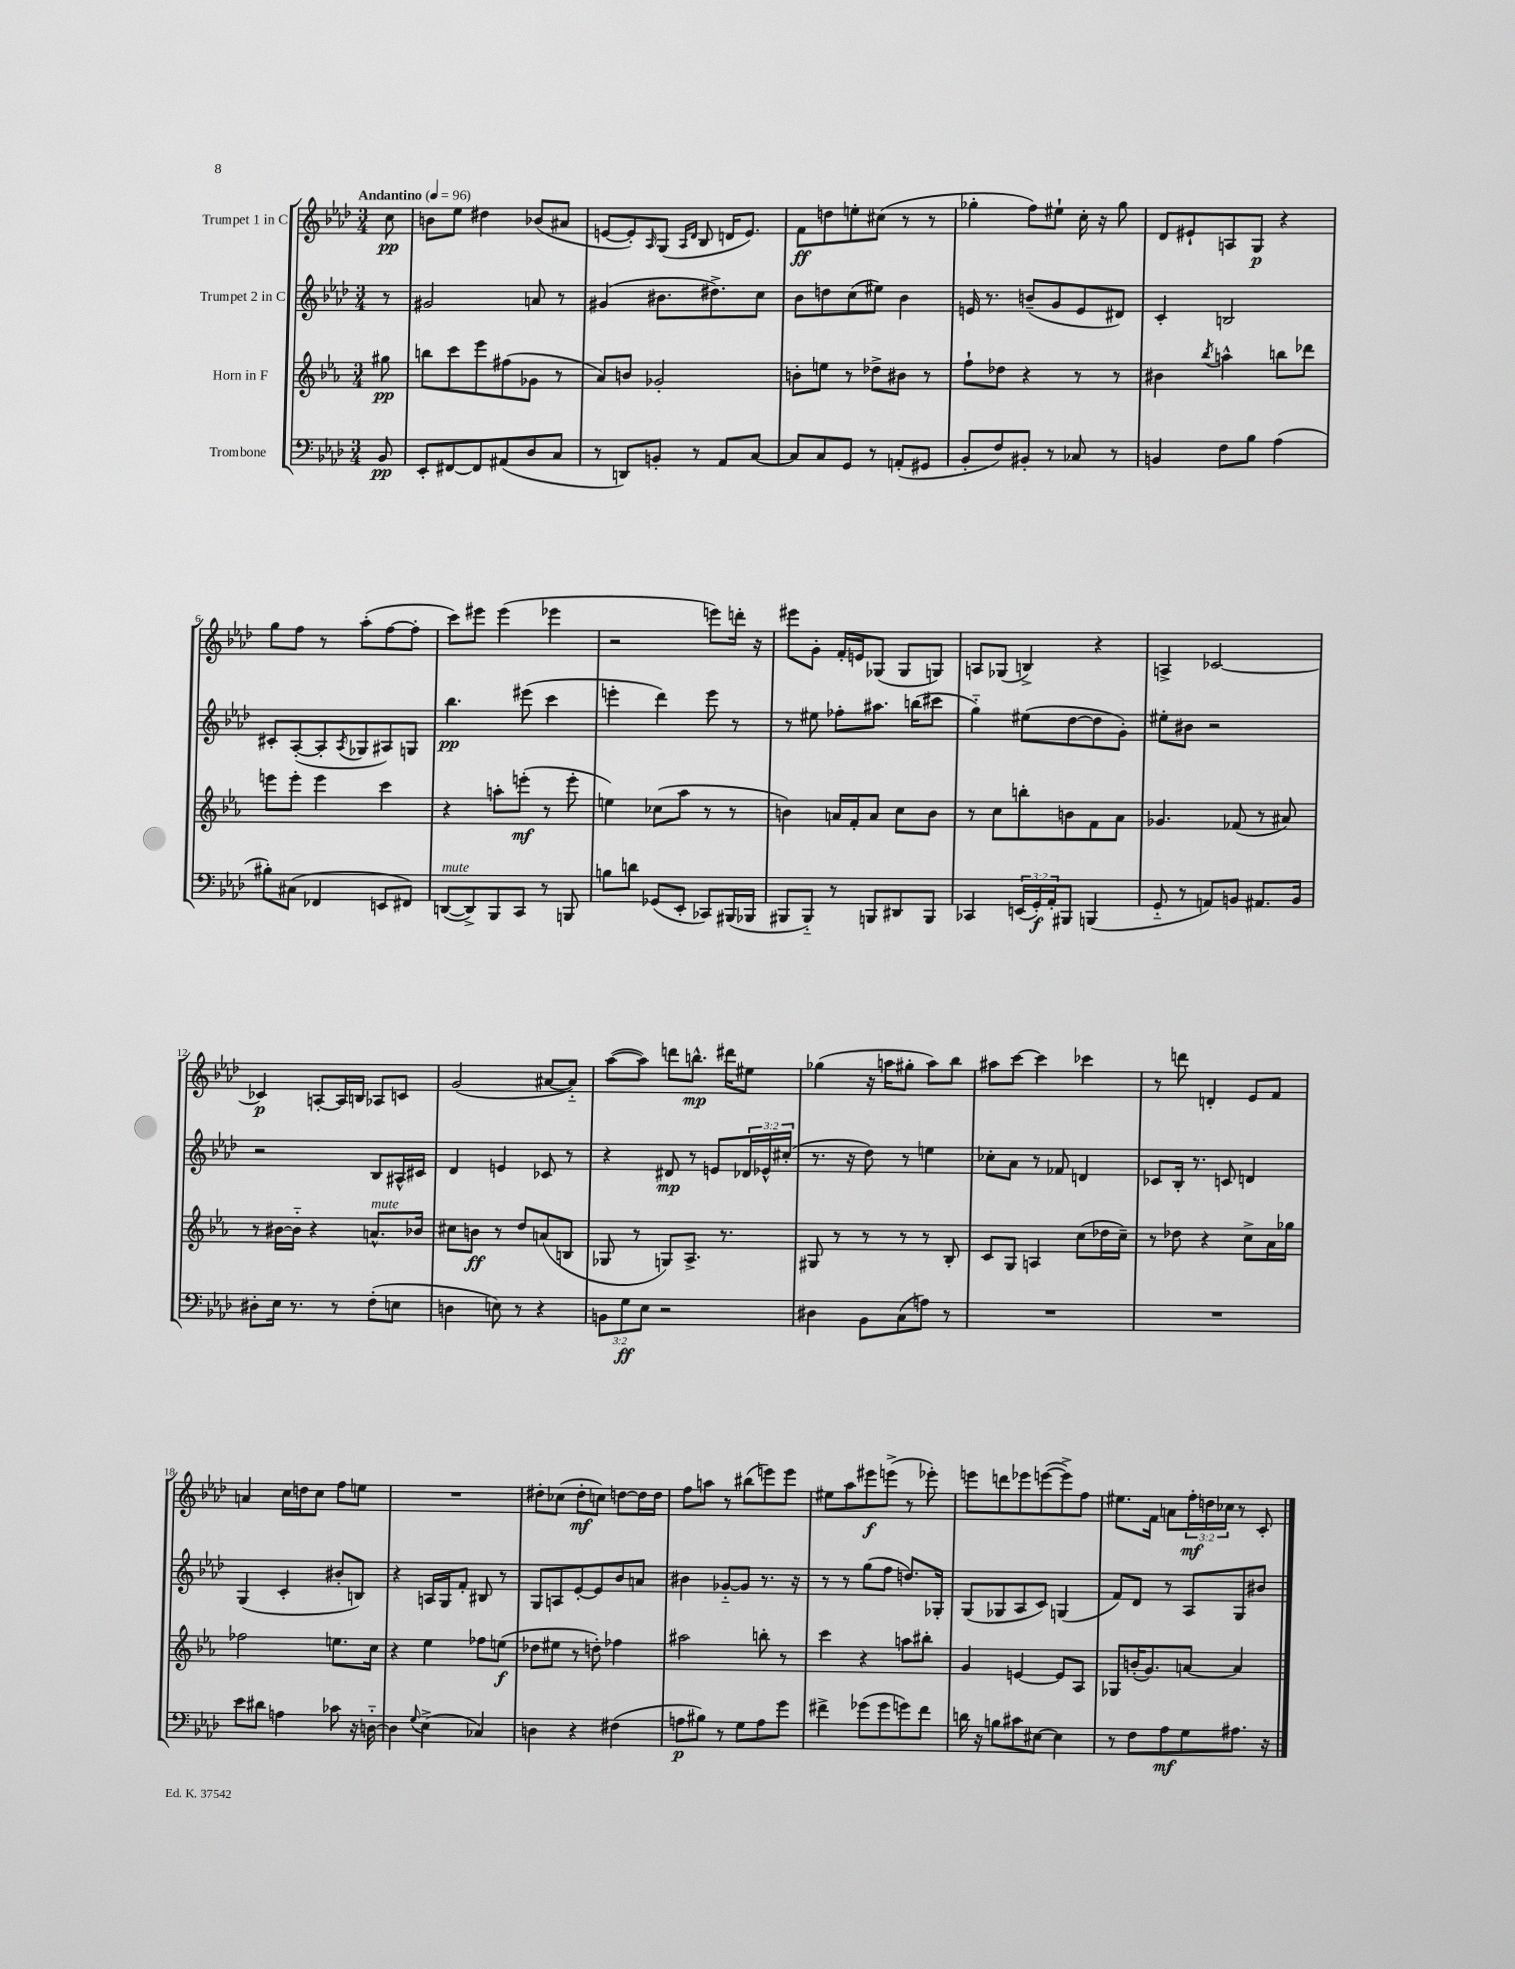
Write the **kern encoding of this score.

**kern	**dynam	**kern	**dynam	**kern	**dynam	**kern	**dynam
*part4	*part4	*part3	*part3	*part2	*part2	*part1	*part1
*staff4	*staff4	*staff3	*staff3	*staff2	*staff2	*staff1	*staff1
*I"Trombone	*	*I"Horn in F	*	*I"Trumpet 2 in C	*	*I"Trumpet 1 in C	*
*clefF4	*	*clefG2	*	*clefG2	*	*clefG2	*
*k[b-e-a-d-]	*	*k[b-e-a-]	*	*k[b-e-a-d-]	*	*k[b-e-a-d-]	*
*M3/4	*	*M3/4	*	*M3/4	*	*M3/4	*
*MM96	*	*MM96	*	*MM96	*	*MM96	*
=	=	=	=	=	=	=	=
!	!	!	!	!	!	!LO:TX:a:B:t=Andantino	!
8BB-/	pp	8gg#X\	pp	8r	.	8cc\	pp
=1	=1	=1	=1	=1	=1	=1	=1
8EE-'/L	.	8bbn\L	.	2g#X/	.	8bn\L	.
[8FF#X/	.	8ccc\	.	.	.	8ee-\J	.
8FF#/]	.	8eee-\	.	.	.	4dd#X\	.
(8AA#X/	.	(8ff#X\	.	.	.	.	.
8D-/	.	8g-X\J	.	8an/	.	(8b-X/L	.
8C/J	.	8r	.	8r	.	8a#X/J	.
=2	=2	=2	=2	=2	=2	=2	=2
8r	.	8a-/L)	.	(4g#X/	.	[8en/L	.
8DDn/L)	.	8bn/J	.	.	.	8e'/])	.
.	.	.	.	.	.	16qqA-/	.
8BBn'/J	.	2g-X'/	.	8.b#X\L	.	(8G/J	.
.	.	.	.	.	.	16qqA-/LL	.
.	.	.	.	.	.	16qqd-/JJ	.
8r	.	.	.	.	.	8B-/	.
.	.	.	.	8.dd#X^\)	.	.	.
8AA-/L	.	.	.	.	.	16dn/KL	.
.	.	.	.	.	.	8.e/J)	.
[8C/J	.	.	.	8cc\J	.	.	.
=3	=3	=3	=3	=3	=3	=3	=3
8C/L]	.	8bn'\L	.	8b-\L	.	8f\L	ff
8C/	.	8een\J	.	8ddn\	.	8ddn\	.
8GG/J	.	8r	.	(8cc\	.	8een'\	.
8r	.	8dd-X^\L	.	8ee#X\J)	.	(8cc#X\J	.
(8AAn'/L	.	8b#X\J	.	4b-\	.	8r	.
8GG#X/J	.	8r	.	.	.	8r	.
=4	=4	=4	=4	=4	=4	=4	=4
8BB-'/L	.	8ff`\L	.	16en/	.	4gg-X'\	.
.	.	.	.	8.r	.	.	.
8F/)	.	8dd-X\J	.	.	.	.	.
8BB#X'/J	.	4r	.	(8bn~/L	.	8ff\L)	.
8r	.	.	.	8g/	.	8ee#X`\J	.
8C-X/	.	8r	.	8e/	.	16cc'\	.
.	.	.	.	.	.	16r	.
8r	.	8r	.	8d#X/J)	.	8gg-\	.
=5	=5	=5	=5	=5	=5	=5	=5
4BBn/	.	4b#X\	.	4c'/	.	8d-/L	.
.	.	.	.	.	.	8e#X`/	.
.	.	8qbb-/	.	.	.	.	.
8F\L	.	4aan^^\	.	2Bn/	.	8An/	.
8B-\J	.	.	.	.	.	8G/J	p
(4A-\	.	8bbn\L	.	.	.	4r	.
.	.	8ddd-X\J	.	.	.	.	.
!!LO:LB:g=z
=6	=6	=6	=6	=6	=6	=6	=6
8B#X'\L)	.	8eeen\L	.	8c#X'/L	.	8gg\L	.
(8C#X\J	.	8eee'\J	.	([8A-'/	.	8ff\J	.
4FF-X/	.	4eee\	.	8A-'/]	.	8r	.
.	.	.	.	8qA-/	.	.	.
.	.	.	.	8G-X/	.	(8aa-'\L	.
8EEn/L	.	4ccc\	.	8A#X/)	.	[8ff\	.
8FF#X/J)	.	.	.	8Gn/J	.	8ff'\J]	.
=7	=7	=7	=7	=7	=7	=7	=7
!LO:TX:a:i:t=mute	!	!	!	!	!	!	!
([8DDn/L	.	4r	.	4.bb-\	pp	8ccc\L)	.
8DD^/])	.	.	.	.	.	8eee#X\J	.
8BBB-/	.	8aan'\L	.	.	.	(4eee#\	.
8CC/J	.	(8eeen'\J	mf	(8eee#X\	.	.	.
8r	.	8r	.	4ccc\	.	4eee-X\	.
8BBBn/	.	8eee'\	.	.	.	.	.
=8	=8	=8	=8	=8	=8	=8	=8
8Bn\L	.	4een\)	.	4eeen'\	.	2r	.
8dn\J	.	.	.	.	.	.	.
(8GG-X/L	.	(8cc-X\L	.	4ddd-\)	.	.	.
8EE-'/J	.	8aa-\J	.	.	.	.	.
8CC-X/L)	.	8r	.	8eee\	.	8eeen\L)	.
(16BBB#X/L	.	8r	.	8r	.	16dddn'\Jk	.
16BBB-X/JJ	.	.	.	.	.	16r	.
=9	=9	=9	=9	=9	=9	=9	=9
8BBB#X/L	.	4bn\)	.	8r	.	8eee#X\L	.
8BBB#/J)	.	.	.	8ee#X\	.	8g'\J	.
8r	.	16an/LL	.	8ff-X'\L	.	16f'/LL	.
.	.	16f'/J	.	.	.	16en/J	.
8BBBn/L	.	8a/J	.	8.aa#X\J	.	(8G-X/J	.
8DD#X/	.	8cc\L	.	.	.	8G-/L	.
.	.	.	.	(16bbn\KL	.	.	.
8BBB/J	.	8b\J	.	8ccc#X\J	.	8Gn/J)	.
=10	=10	=10	=10	=10	=10	=10	=10
4CC-X/	.	8r	.	4gg\)	.	8An/L	.
.	.	8cc\L	.	.	.	(8G-X/J	.
(24EEn/LL	.	8bbn'\	.	(8ee#X\L	.	4Bn^/)	.
24GG'/)	f	.	.	.	.	.	.
24AA-'/J	.	.	.	.	.	.	.
8BBB#X/J	.	8bn\	.	[8dd-\	.	.	.
(4BBBn/	.	8f\	.	8dd-\]	.	4r	.
.	.	8a-\J	.	8g'\J)	.	.	.
=11	=11	=11	=11	=11	=11	=11	=11
8GG/	.	4.g-X/	.	8ee#X'\L	.	4An^/	.
8r	.	.	.	8b#X\J	.	.	.
8AAn/L)	.	.	.	2r	.	[2c-X/	.
8BBn/J	.	(8f-X/	.	.	.	.	.
8.AA#X/L	.	8r	.	.	.	.	.
.	.	8a#X/)	.	.	.	.	.
16BB/Jk	.	.	.	.	.	.	.
!!LO:LB:g=z
=12	=12	=12	=12	=12	=12	=12	=12
8D#X'\L	.	8r	.	2r	.	4c-X/]	p
16E-\Jk	.	[16b#X\LL	.	.	.	.	.
8.r	.	16b#\JJ]	.	.	.	.	.
.	.	4r	.	.	.	[8An'/L	.
8r	.	.	.	.	.	16A/L]	.
.	.	.	.	.	.	16Bn/JJ	.
!	!	!LO:TX:a:i:t=mute	!	!	!	!	!
(8F'\L	.	8.an^^/L	.	8B-/L	.	8A-X/L	.
8En\J	.	.	.	16A#X^^/L	.	8cn/J	.
.	.	16b-X/Jk	.	16c#X/JJ	.	.	.
=13	=13	=13	=13	=13	=13	=13	=13
4Dn\	.	8cc#X\L	.	4d-/	.	(2g/	.
.	.	8bn\J	ff	.	.	.	.
8En\)	.	8r	.	4en/	.	.	.
8r	.	8dd/L	.	.	.	.	.
4r	.	(8an/	.	8c-X/	.	[8a#X/L	.
.	.	8Bn/J	.	8r	.	8a#/J])	.
=14	=14	=14	=14	=14	=14	=14	=14
12BBn\L	.	8G-X/	.	4r	.	([8aa-\L	.
12G\	ff	.	.	.	.	.	.
.	.	8r	.	.	.	8aa-\J])	.
12E-\J	.	.	.	.	.	.	.
2r	.	8Gn/L)	.	8d#X/	mp	8dddn\L	.
.	.	8.A-^/J	.	8r	.	8.bbn^^\J	mp
.	.	.	.	8en/L	.	.	.
.	.	8.r	.	.	.	16ddd#X\KL	.
.	.	.	.	24d-X/L	.	8ee#X\J	.
.	.	.	.	24e-X^^/	.	.	.
.	.	.	.	(24cc#X'/JJ	.	.	.
=15	=15	=15	=15	=15	=15	=15	=15
4D#X\	.	8G#X/	.	8.r	.	(4gg-X\	.
.	.	8r	.	.	.	.	.
.	.	.	.	16r	.	.	.
8BB-\L	.	8r	.	8dd-\)	.	16r	.
.	.	.	.	.	.	16aan\KL	.
(8C\	.	8r	.	8r	.	8gg#X'\J	.
8An\J)	.	8r	.	4een\	.	8aa\L)	.
8r	.	8B-'/	.	.	.	8bb-\J	.
=16	=16	=16	=16	=16	=16	=16	=16
2.r	.	8c/L	.	8cc-X'\L	.	8aa#X\L	.
.	.	8G/J	.	8a-\J	.	[8ccc\J	.
.	.	4An/	.	8r	.	4ccc\]	.
.	.	.	.	8f-X/	.	.	.
.	.	(8cc\L	.	4dn/	.	4ccc-X\	.
.	.	16dd-X\L	.	.	.	.	.
.	.	16cc~\JJ)	.	.	.	.	.
=17	=17	=17	=17	=17	=17	=17	=17
2.r	.	8r	.	8c-X/L	.	8r	.
.	.	8dd-X\	.	16B-'/Jk	.	8dddn\	.
.	.	.	.	8.r	.	.	.
.	.	4r	.	.	.	4dn'/	.
.	.	.	.	8cn/	.	.	.
.	.	8cc^\L	.	4dn/	.	8e-/L	.
.	.	16a-\L	.	.	.	8f/J	.
.	.	16gg-X\JJ	.	.	.	.	.
!!LO:LB:g=z
=18	=18	=18	=18	=18	=18	=18	=18
8e-\L	.	2ff-X\	.	(4G/	.	4an/	.
8d#X\J	.	.	.	.	.	.	.
4An\	.	.	.	4c'/	.	16cc\LL	.
.	.	.	.	.	.	16ddn\J	.
.	.	.	.	.	.	8cc\J	.
8c-X\	.	8.een\L	.	8b#X'/L	.	8ff\L	.
16r	.	.	.	8Bn/J)	.	8een\J	.
[16Dn\	.	16cc\Jk	.	.	.	.	.
=19	=19	=19	=19	=19	=19	=19	=19
4D\]	.	4r	.	4r	.	2.r	.
8qqG/	.	.	.	.	.	.	.
(4E-^\	.	4ee-\	.	16An/LL	.	.	.
.	.	.	.	16G/J	.	.	.
.	.	.	.	8f'/J	.	.	.
4C-X/)	.	8ff-X\L	.	8B#X/	.	.	.
.	.	(8een\J	f	8r	.	.	.
=20	=20	=20	=20	=20	=20	=20	=20
4Dn\	.	8dd-X\L	.	8G/L	.	8dd#X'\L	.
.	.	8ee#X\J	.	8An/	.	(8cc-X\J	.
4r	.	8r	.	[8e-'/	.	8dd#'\L	mf
.	.	8ddn'\)	.	8e-/]	.	8ccn\J)	.
(4F#X\	.	4ff-X\	.	8b-/	.	[8ddn\L	.
.	.	.	.	8an/J	.	16dd\L]	.
.	.	.	.	.	.	16dd\JJ	.
=21	=21	=21	=21	=21	=21	=21	=21
8An\L	p	2aa#X\	.	4b#X\	.	8ff\L	.
8B#X\J)	.	.	.	.	.	8aan\J	.
8r	.	.	.	[8g-X/L	.	8r	.
8G\L	.	.	.	8g-/J]	.	(8bb#X\L	.
8A\	.	8bbn'\	.	8.r	.	8eeen\)	.
8g\J	.	8r	.	.	.	8eee\J	.
.	.	.	.	16r	.	.	.
=22	=22	=22	=22	=22	=22	=22	=22
4f#X^\	.	4ccc\	.	8r	.	8ee#X\L	.
.	.	.	.	8r	.	8aa-\	.
(8g-X\L	.	4r	.	(8gg\L	.	8eee#X\	f
8g-\	.	.	.	8ff\J	.	(8eeen^\J	.
8gn\)	.	8aan\L	.	8.ddn/L)	.	8r	.
8f#\J	.	8bb#X'\J	.	.	.	8eee-X'\)	.
.	.	.	.	16G-X'/Jk	.	.	.
=23	=23	=23	=23	=23	=23	=23	=23
16dn\	.	4g/	.	(8G/L	.	8eeen\L	.
16r	.	.	.	.	.	.	.
8Bn\L	.	.	.	8G-X/	.	8dddn\	.
8c#X\	.	[4en/	.	8A-/	.	8eee-X\	.
[8E#X\J	.	.	.	8c/J)	.	([8eeen\	.
4E#\]	.	8e/L]	.	(4Gn/	.	8eee^\])	.
.	.	8A-/J	.	.	.	8ff\J	.
=24	=24	=24	=24	=24	=24	=24	=24
8r	.	8G-X/L	.	8f/L)	.	8.ee#X\L	.
8F\L	.	(16bn'/K	.	8d-/J	.	.	.
.	.	8.g/)	.	.	.	16f\Jk	.
8A-\	mf	.	.	8r	.	8an\L	.
8G\	.	[8an/J	.	8A-/L	.	24ff'\L	mf
.	.	.	.	.	.	24ddn\	.
.	.	.	.	.	.	24cc-X\JJ	.
8.A#X\J	.	4a/]	.	8G/	.	8r	.
.	.	.	.	8b#X/J	.	8c'/	.
16r	.	.	.	.	.	.	.
==	==	==	==	==	==	==	==
*-	*-	*-	*-	*-	*-	*-	*-
